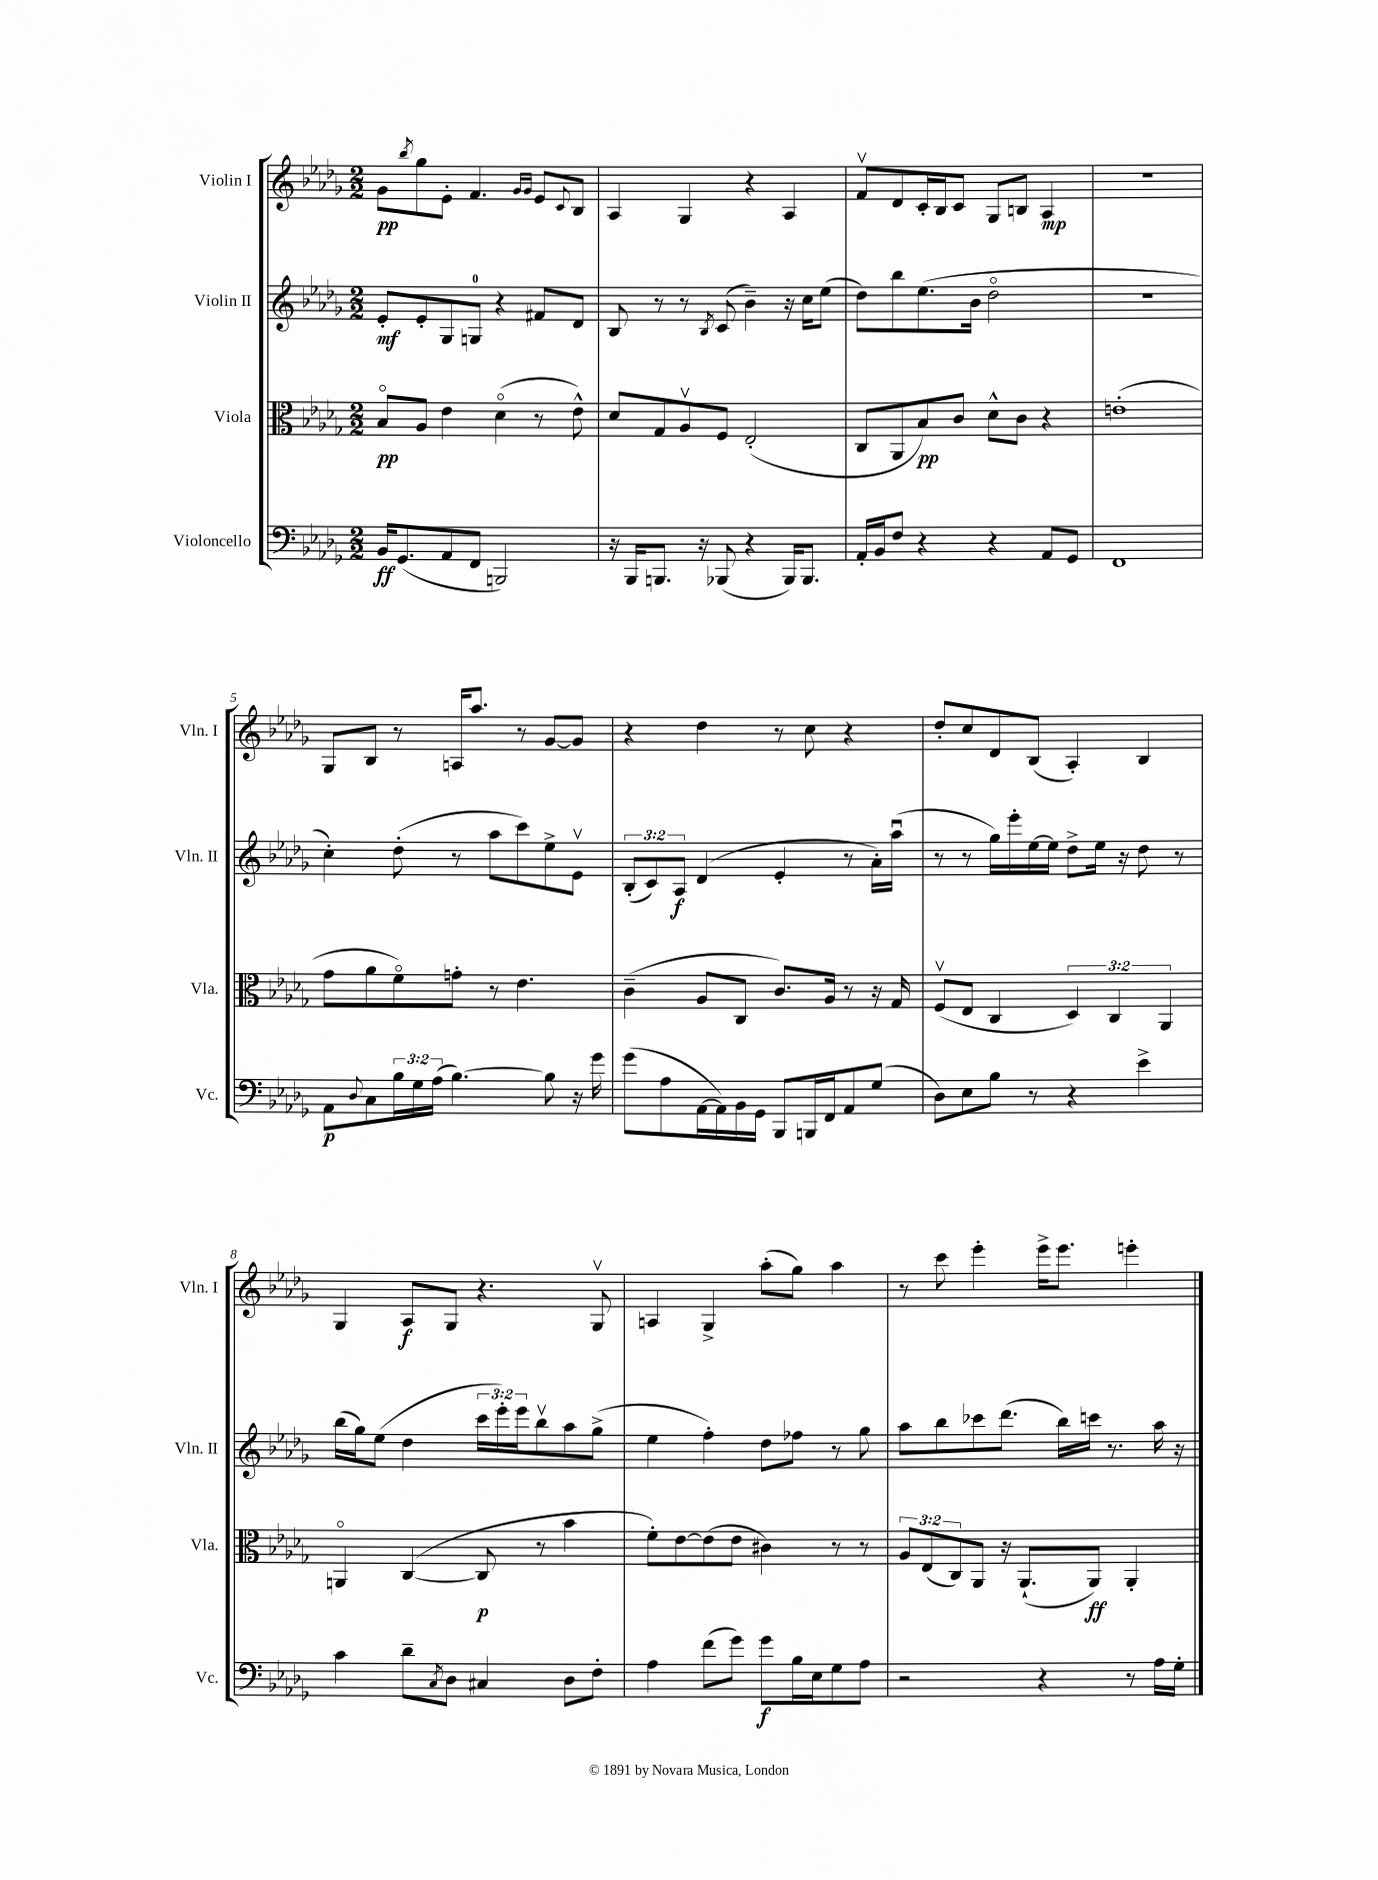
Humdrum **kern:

**kern	**kern	**kern	**kern
*staff4	*staff3	*staff2	*staff1
*clefF4	*clefC3	*clefG2	*clefG2
*k[b-e-a-d-g-]	*k[b-e-a-d-g-]	*k[b-e-a-d-g-]	*k[b-e-a-d-g-]
*M2/2	*M2/2	*M2/2	*M2/2
16BB-	8B-o	8e-'	8g-
(8.GG-	.	.	.
.	.	.	8qbb-
.	8A-	8e-'	8gg-
8AA-	4e-	8G-	8e-'
8FF	.	8G	4.f
2BBB)	(4d-o	4r	.
.	.	.	16qqg-
.	.	.	16qqg-
.	8r	8f#	8e-
.	.	.	8qqc
.	8e-^^)	8d-	8B-
=	=	=	=
16r	8d-	8B-	4A-
16BBB-	.	.	.
8.BBB	8G-	8r	.
.	8A-v	8r	4G-
16r	.	.	.
.	.	8qB-	.
(8BBB-	8F	(8c	.
4r	(2E-'	4b-~)	4r
16BBB-)	.	16r	4A-
8.BBB-	.	16cc	.
.	.	(8ee-	.
=	=	=	=
16AA-'	8C	8dd-)	8fv
16BB-	.	.	.
8F	8AA-	8bb-	8d-
4r	8B-)	(8.ee-	16c'
.	.	.	16B-
.	8c	.	8c
.	.	16b-	.
4r	8d-^^	2dd-o	8G-
.	8c	.	8B
8AA-	4r	.	4A-
8GG-	.	.	.
=	=	=	=
1FF	(1e'	1r	1r
=	=	=	=
8AA-	8g-	4cc')	8G-
8qqD-	.	.	.
8C	8a-	.	8B-
24B-	8fo)	(8dd-'	8r
24G-	.	.	.
(24A-	.	.	.
[4.B-)	8g'	8r	16A
.	.	.	8.aa-
.	8r	8aa-	.
.	4.e-	8ccc)	8r
8B-]	.	8ee-^	[8g-
16r	.	8e-v	8g-]
16g-	.	.	.
=	=	=	=
(8g-	(4c~	(12B-'	4r
.	.	12c)	.
8A-	.	.	.
.	.	12A-	.
[16AA-	8A-	(4d-	4dd-
16AA-])	.	.	.
16BB-	8C	.	.
16GG-	.	.	.
8BBB-	8.c)	4e-'	8r
16BBB	.	.	8cc
16FF	16A-	.	.
8AA-	8r	8r	4r
(8G-	16r	16a-')	.
.	16G-	(16aa-u	.
=	=	=	=
8D-)	(8Fv	8r	8dd-'
8E-	8E-	8r	8cc
8B-	4C	16gg-)	8d-
.	.	16eee-'	.
8r	.	[16ee-	(8B-
.	.	16ee-]	.
4r	6D-)	8dd-^	4A-')
.	.	16ee-	.
.	6C	.	.
.	.	16r	.
4e-^	.	8dd-	4B-
.	6AA-	.	.
.	.	8r	.
=	=	=	=
4c	4AAo	(16bb-	4G-
.	.	16gg-)	.
.	.	(8ee-	.
8d-~	([4C	4dd-	8A-
8qC	.	.	.
8D-	.	.	8G-
4C#	8C]	24ccc	4.r
.	.	24eee-')	.
.	.	24eee-	.
.	8r	8bb-v	.
8D-	4b-	8aa-	.
8F'	.	(8gg-^	8G-v
=	=	=	=
4A-	8f')	4ee-	4A
.	[8e-	.	.
(8f	(8e-]	4ff')	4G-^
8g-)	8e-	.	.
8g-	4c#)	8dd-	(8aa-'
16B-	.	8ff-	8gg-)
16E-	.	.	.
8G-	8r	8r	4aa-
8A-	8r	8gg-	.
=	=	=	=
2r	12A-	8aa-	8r
.	(12E-	.	.
.	.	8bb-	8ccc
.	12C)	.	.
.	8AA-	8ccc-	4eee-'
.	16r	(8.ddd-	.
.	(8.AA-`	.	.
4r	.	.	16eee-^
.	.	16bb-)	8.eee-
.	8AA-)	16ccc	.
.	.	8.r	.
8r	4AA-'	.	4eee'
16A-	.	16aa-	.
16G-'	.	16r	.
==	==	==	==
*-	*-	*-	*-
